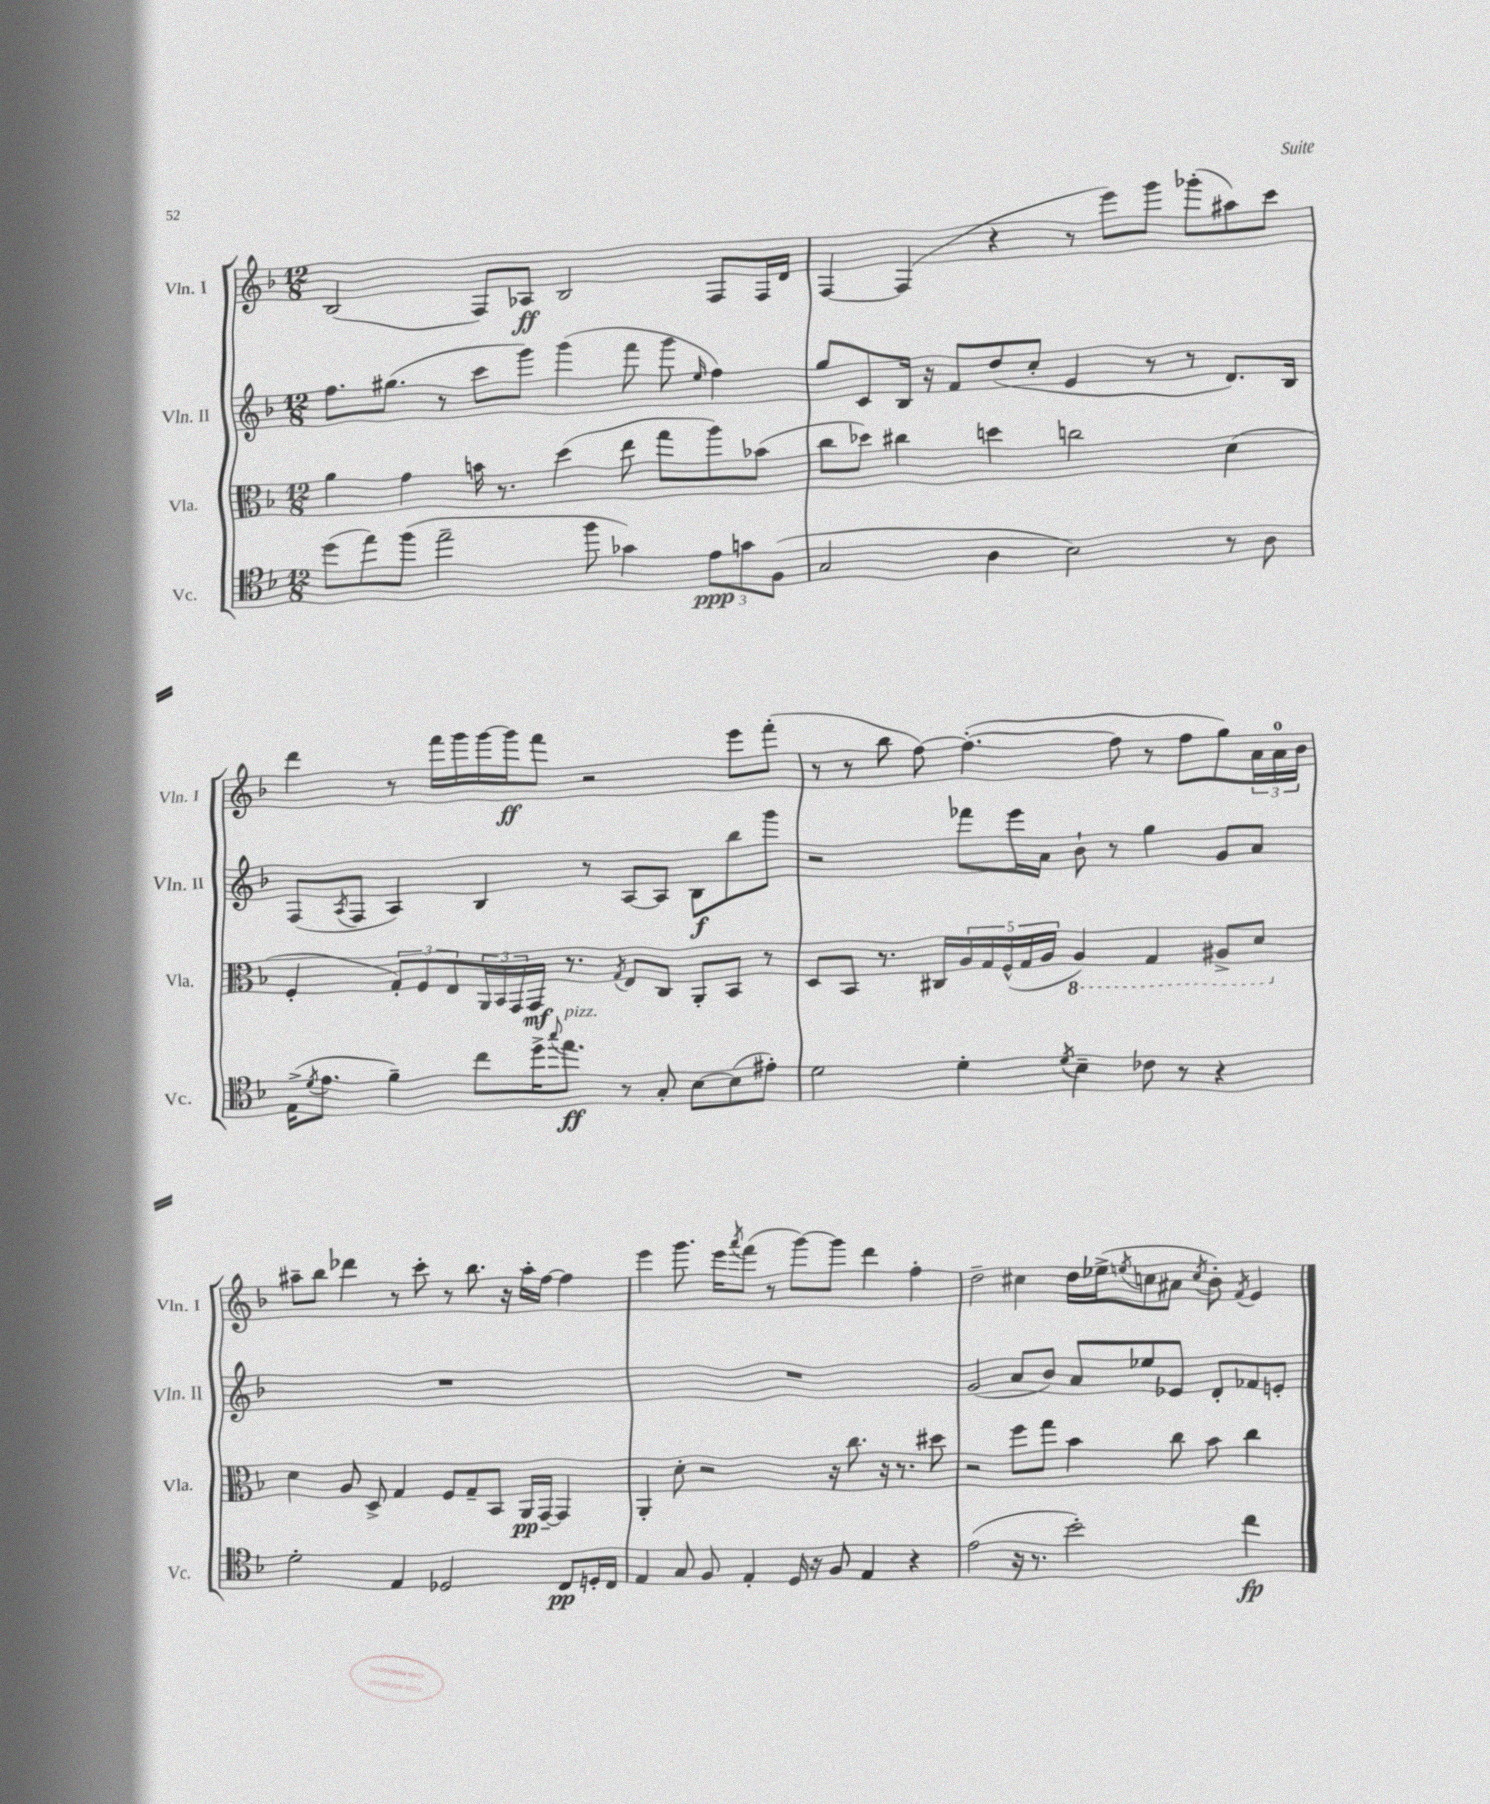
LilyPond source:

<<
\new StaffGroup <<
\new Staff = "s0" \with { instrumentName = "Vln. I" shortInstrumentName = "Vln. I" } {
    \clef treble \key f \major \numericTimeSignature \time 12/8
    bes2( f8) aes8\ff bes2 f8 f16 d'16 |
    f4~ f4( r4 r8 e'''8) g'''8 ges'''8-.( ais''8) c'''8 |
    d'''4 r8 f'''16 g'''16 g'''16~ g'''16\ff f'''8 r2 e'''8 f'''8-.( |
    r8 r8 bes''8 f''8~) f''4.~-.( f''8 r8 f''8 g''8) \tuplet 3/2 { a'16 a'16-0 bes'16 } |
    ais''8-- bes''8 des'''4 r8 c'''8-. r8 bes''8. r16 ais''16-. f''16~ f''4 |
    e'''4 g'''8. e'''16 \acciaccatura { a'''8 } f'''8( r8 g'''8~) g'''8 d'''4 f''4-. |
    d''2-- cis''4 d''16 ees''16->( \acciaccatura { e''8 } c''8 ais'8 \acciaccatura { c''8 } bes'8-.) \acciaccatura { f'8 } e'4 \bar "|." |
}
\new Staff = "s1" \with { instrumentName = "Vln. II" shortInstrumentName = "Vln. II" } {
    \clef treble \key f \major \numericTimeSignature \time 12/8
    f''8. gis''8.( r8 c'''8 g'''8) g'''4( f'''8 g'''8 \grace { e''16 } f''4) |
    g''8 c'8 bes16 r16 f'8 d''8( c''8-. e'4 r8 r8 d'8.) bes16 |
    f8( \acciaccatura { a8 } f8 a4) bes4 r8 a8~ a8 bes8\f bes''8 g'''8 |
    r2 fes'''8 e'''16 a'16 bes'8-! r8 g''4 g'8 a'8 |
    R1. |
    R1. |
    g'2( a'8 bes'8) a'8 ees''8 ees'8 d'8-. fes'8 e'8-. \bar "|." |
}
\new Staff = "s2" \with { instrumentName = "Vla." shortInstrumentName = "Vla." } {
    \clef alto \key f \major \numericTimeSignature \time 12/8
    a'4 g'4 b'16 r8. d''4( e''8 g''8 a''8) bes'8( |
    c''8 des''8) cis''4 d''4 c''2 d'4( |
    f4-. \tuplet 3/2 { g8-.) f8 e8 } \tuplet 3/2 { a,16 bes,16 g,16 } g,16\mf r8. \acciaccatura { g8 } e8 c8 a,8-. bes,8 r8 |
    d8 bes,8 r8. cis16 \tuplet 5/4 { a16 g16 f16-^( g16 a16 } \ottava #-1 a,4) g,4 ais,8-> d8 \ottava #0 |
    d'4 a8 d8-> g4 f8 g8-- bes,8 a,16\pp g,16~-- g,4 |
    a,4-. d'8-. r2 r16 c''8. r16 r8. dis''8 |
    r2 f''8 g''8 bes'4 c''8 bes'8 c''4 \bar "|." |
}
\new Staff = "s3" \with { instrumentName = "Vc." shortInstrumentName = "Vc." } {
    \clef tenor \key f \major \numericTimeSignature \time 12/8
    d''8( e''8) f''8( e''2-- f''8 ges'4) \tuplet 3/2 { e'8\ppp g'8 f8( } |
    g2 a4 bes2) r8 a8 |
    e16->( \acciaccatura { d'8 } e'8. f'4--) c''8 d''16-> \appoggiatura { g''8 } e''8.\ff^\markup { \italic "pizz." } r8 g8-. bes8~ bes8( eis'8-.) |
    d'2 d'4-. \acciaccatura { d'8 } bes4-- ces'8 r8 r4 |
    d'2-. e4 des2 c8\pp d16-. c16 |
    e4 g8 f8 e4-. d16 r16 f8 e4 r4 |
    e'2( r16 r8. bes'2-.) c''4\fp \bar "|." |
}
>>
>>
\layout { \context { \Score \remove "Bar_number_engraver" } }
